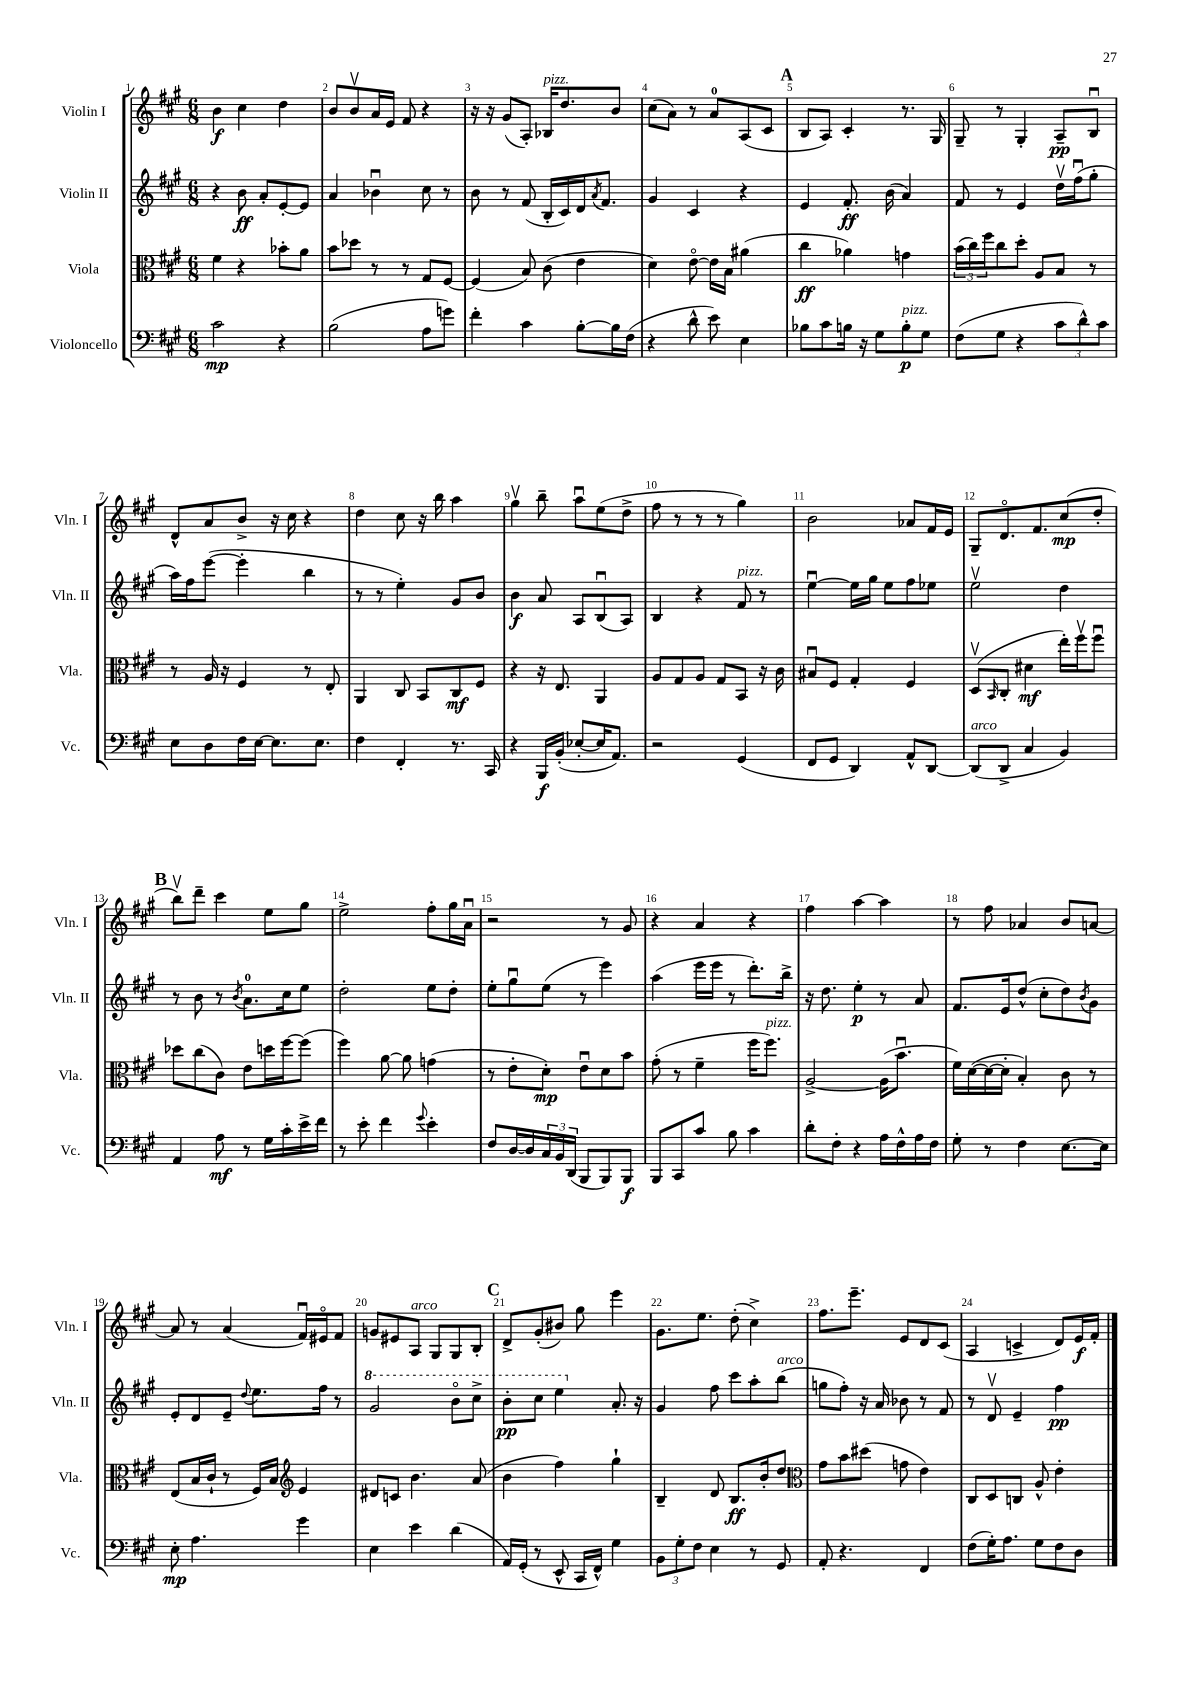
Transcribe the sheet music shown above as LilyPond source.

<<
\new StaffGroup <<
\new Staff = "s0" \with { instrumentName = "Violin I" shortInstrumentName = "Vln. I" } {
    \clef treble \key a \major \numericTimeSignature \time 6/8
    b'4\f cis''4 d''4 |
    b'8 b'8\upbow a'16 e'16 fis'8 r4 |
    r16 r16 gis'8( a8-.) bes16^\markup { \italic "pizz." } d''8. b'8 |
    cis''8( a'8) r8 a'8-0 a8( cis'8 |
    \mark \markup { \bold "A" } b8 a8) cis'4-. r8. gis16 |
    gis8-- r8 gis4-. a8--\pp b8\downbow |
    d'8-^ a'8 b'8-> r16 cis''16 r4 |
    d''4 cis''8 r16 b''16 a''4 |
    gis''4\upbow b''8-- a''8\downbow e''8( d''8-> |
    fis''8 r8 r8 r8 gis''4) |
    b'2 aes'8 fis'16 e'16 |
    gis8-- d'8.\flageolet fis'8. cis''8\mp( d''8-. |
    \mark \markup { \bold "B" } b''8\upbow) d'''8-- cis'''4 e''8 gis''8 |
    e''2-> fis''8-. gis''16 a'16\downbow |
    r2 r8 gis'8 |
    r4 a'4 r4 |
    fis''4 a''4~ a''4 |
    r8 fis''8 aes'4 b'8 a'8~ |
    a'8 r8 a'4( fis'16\downbow) eis'16\flageolet fis'8 |
    g'8 eis'8 a8^\markup { \italic "arco" } gis8 gis8 b8-. |
    \mark \markup { \bold "C" } d'8-> gis'8-.( bis'8) gis''8 e'''4 |
    gis'8. e''8. d''8-.( cis''4->) |
    fis''8. e'''8.-- e'8 d'8 cis'8( |
    a4 c'4-> d'8) e'16\f fis'16-. \bar "|." |
}
\new Staff = "s1" \with { instrumentName = "Violin II" shortInstrumentName = "Vln. II" } {
    \clef treble \key a \major \numericTimeSignature \time 6/8
    r4 b'8\ff a'8-. e'8~-. e'8 |
    a'4 bes'4\downbow cis''8 r8 |
    b'8 r8 fis'8( b16-. cis'16) d'16 \acciaccatura { a'8 } fis'8. |
    gis'4 cis'4 r4 |
    \mark \markup { \bold "A" } e'4 fis'8.-.\ff b'16( a'4) |
    fis'8 r8 e'4 d''16\upbow fis''16\downbow( gis''8-. |
    a''16) fis''16 e'''8~( e'''4-. b''4 |
    r8 r8 e''4-.) gis'8 b'8 |
    b'4\f a'8 a8 b8\downbow( a8) |
    b4 r4 fis'8^\markup { \italic "pizz." } r8 |
    e''4~\downbow e''16 gis''16 e''8 fis''8 ees''8 |
    e''2\upbow d''4 |
    \mark \markup { \bold "B" } r8 b'8 r8 \acciaccatura { b'8 } a'8.-0 cis''16 e''8 |
    d''2-. e''8 d''8-. |
    e''8-. gis''8\downbow e''8( r8 e'''4) |
    a''4( e'''16 e'''16 r8 d'''8.-.) b''16-> |
    r16 d''8. e''4-.\p r8 a'8 |
    fis'8. e'16 d''8-^( cis''8-. d''8) \acciaccatura { b'8 } gis'8 |
    e'8-. d'8 e'8-- \appoggiatura { d''8 } e''8. fis''16 r8 |
    \ottava #1 gis''2 b''8\flageolet cis'''8-> |
    \mark \markup { \bold "C" } b''8-.\pp cis'''8 e'''4 \ottava #0 a'8.-. r16 |
    gis'4 fis''8 cis'''8 a''8-. b''8^\markup { \italic "arco" }( |
    g''8 fis''8-.) r16 a'16 bes'8 r8 fis'8 |
    r8 d'8\upbow e'4-- fis''4\pp \bar "|." |
}
\new Staff = "s2" \with { instrumentName = "Viola" shortInstrumentName = "Vla." } {
    \clef alto \key a \major \numericTimeSignature \time 6/8
    fis'4 r4 bes'8-. a'8 |
    b'8 des''8 r8 r8 gis8 fis8~ |
    fis4( b8) cis'8( e'4 |
    d'4) e'8~\flageolet e'16 b16 ais'4( |
    \mark \markup { \bold "A" } cis''4\ff aes'4) g'4 |
    \tuplet 3/2 { b'16( cis''16) fis''16 } cis''8 d''8-. a8 b8 r8 |
    r8 a16 r16 fis4 r8 e8-. |
    a,4 cis8 b,8 cis8\mf fis8 |
    r4 r16 e8. a,4 |
    a8 gis8 a8 gis8 b,8 r16 cis'16 |
    bis8\downbow fis8 gis4-. fis4 |
    d8\upbow( \grace { b,16 } cis8-. dis'4\mf e''16-.) fis''16\upbow fis''8\downbow |
    \mark \markup { \bold "B" } des''8 cis''8( cis'8) e'8 d''16 fis''16~ fis''8( |
    fis''4) a'8~ a'8 g'4( |
    r8 e'8-. d'8-.\mp) e'8\downbow d'8 b'8 |
    gis'8-.( r8 fis'4-- fis''16 fis''8.^\markup { \italic "pizz." }) |
    a2~-> a16( b'8.\downbow |
    fis'16) d'16~( d'16~ d'16-. b4-.) cis'8 r8 |
    e8( b16 cis'16-! r8 fis16) b16 \clef treble e'4 |
    dis'8 c'8 b'4. a'8( |
    \mark \markup { \bold "C" } b'4 fis''4) gis''4-! |
    b4-- d'8 b8.\ff b'16-. d''8 |
    \clef alto gis'8 b'8 dis''8( g'8 e'4) |
    cis8 d8 c8 a8-^ e'4-. \bar "|." |
}
\new Staff = "s3" \with { instrumentName = "Violoncello" shortInstrumentName = "Vc." } {
    \clef bass \key a \major \numericTimeSignature \time 6/8
    cis'2\mp r4 |
    b2( a8 g'8) |
    fis'4-. cis'4 b8~-. b16 fis16( |
    r4 d'8-^ e'8) e4 |
    \mark \markup { \bold "A" } bes8 cis'8 b16 r16 gis8 b8-.\p^\markup { \italic "pizz." } gis8 |
    fis8( gis8 r4 \tuplet 3/2 { cis'8 d'8-^) cis'8 } |
    e8 d8 fis16 e16~ e8. e8. |
    fis4 fis,4-. r8. cis,16 |
    r4 b,,16\f b,16-.( ees8~-. ees16 a,8.) |
    r2 gis,4( |
    fis,8 gis,8 d,4) a,8-^ d,8~ |
    d,8^\markup { \italic "arco" }( d,8-> cis4 b,4) |
    \mark \markup { \bold "B" } a,4 a8\mf r8 gis16 cis'16-. e'16-> fis'16 |
    r8 e'8-. fis'4 \appoggiatura { gis'8 } e'4-. |
    fis8 d16~ d16 \tuplet 3/2 { cis16 b,16 d,16( } b,,8 b,,8) b,,8\f |
    b,,8 cis,8 cis'8 b8 cis'4 |
    d'8-. fis8-. r4 a16 fis16-^ a16 fis16 |
    gis8-. r8 fis4 e8.~ e16 |
    e8-.\mp a4. gis'4 |
    e4 e'4 d'4( |
    \mark \markup { \bold "C" } a,16) gis,16-.( r8 e,8-^ cis,16 fis,16-^) gis4 |
    \tuplet 3/2 { b,8 gis8-. fis8 } e4 r8 gis,8 |
    a,8-. r4. fis,4 |
    fis8( gis16-.) a8. gis8 fis8 d8 \bar "|." |
}
>>
>>
\layout { \context { \Score \override BarNumber.break-visibility = ##(#f #t #t) barNumberVisibility = #all-bar-numbers-visible } }
